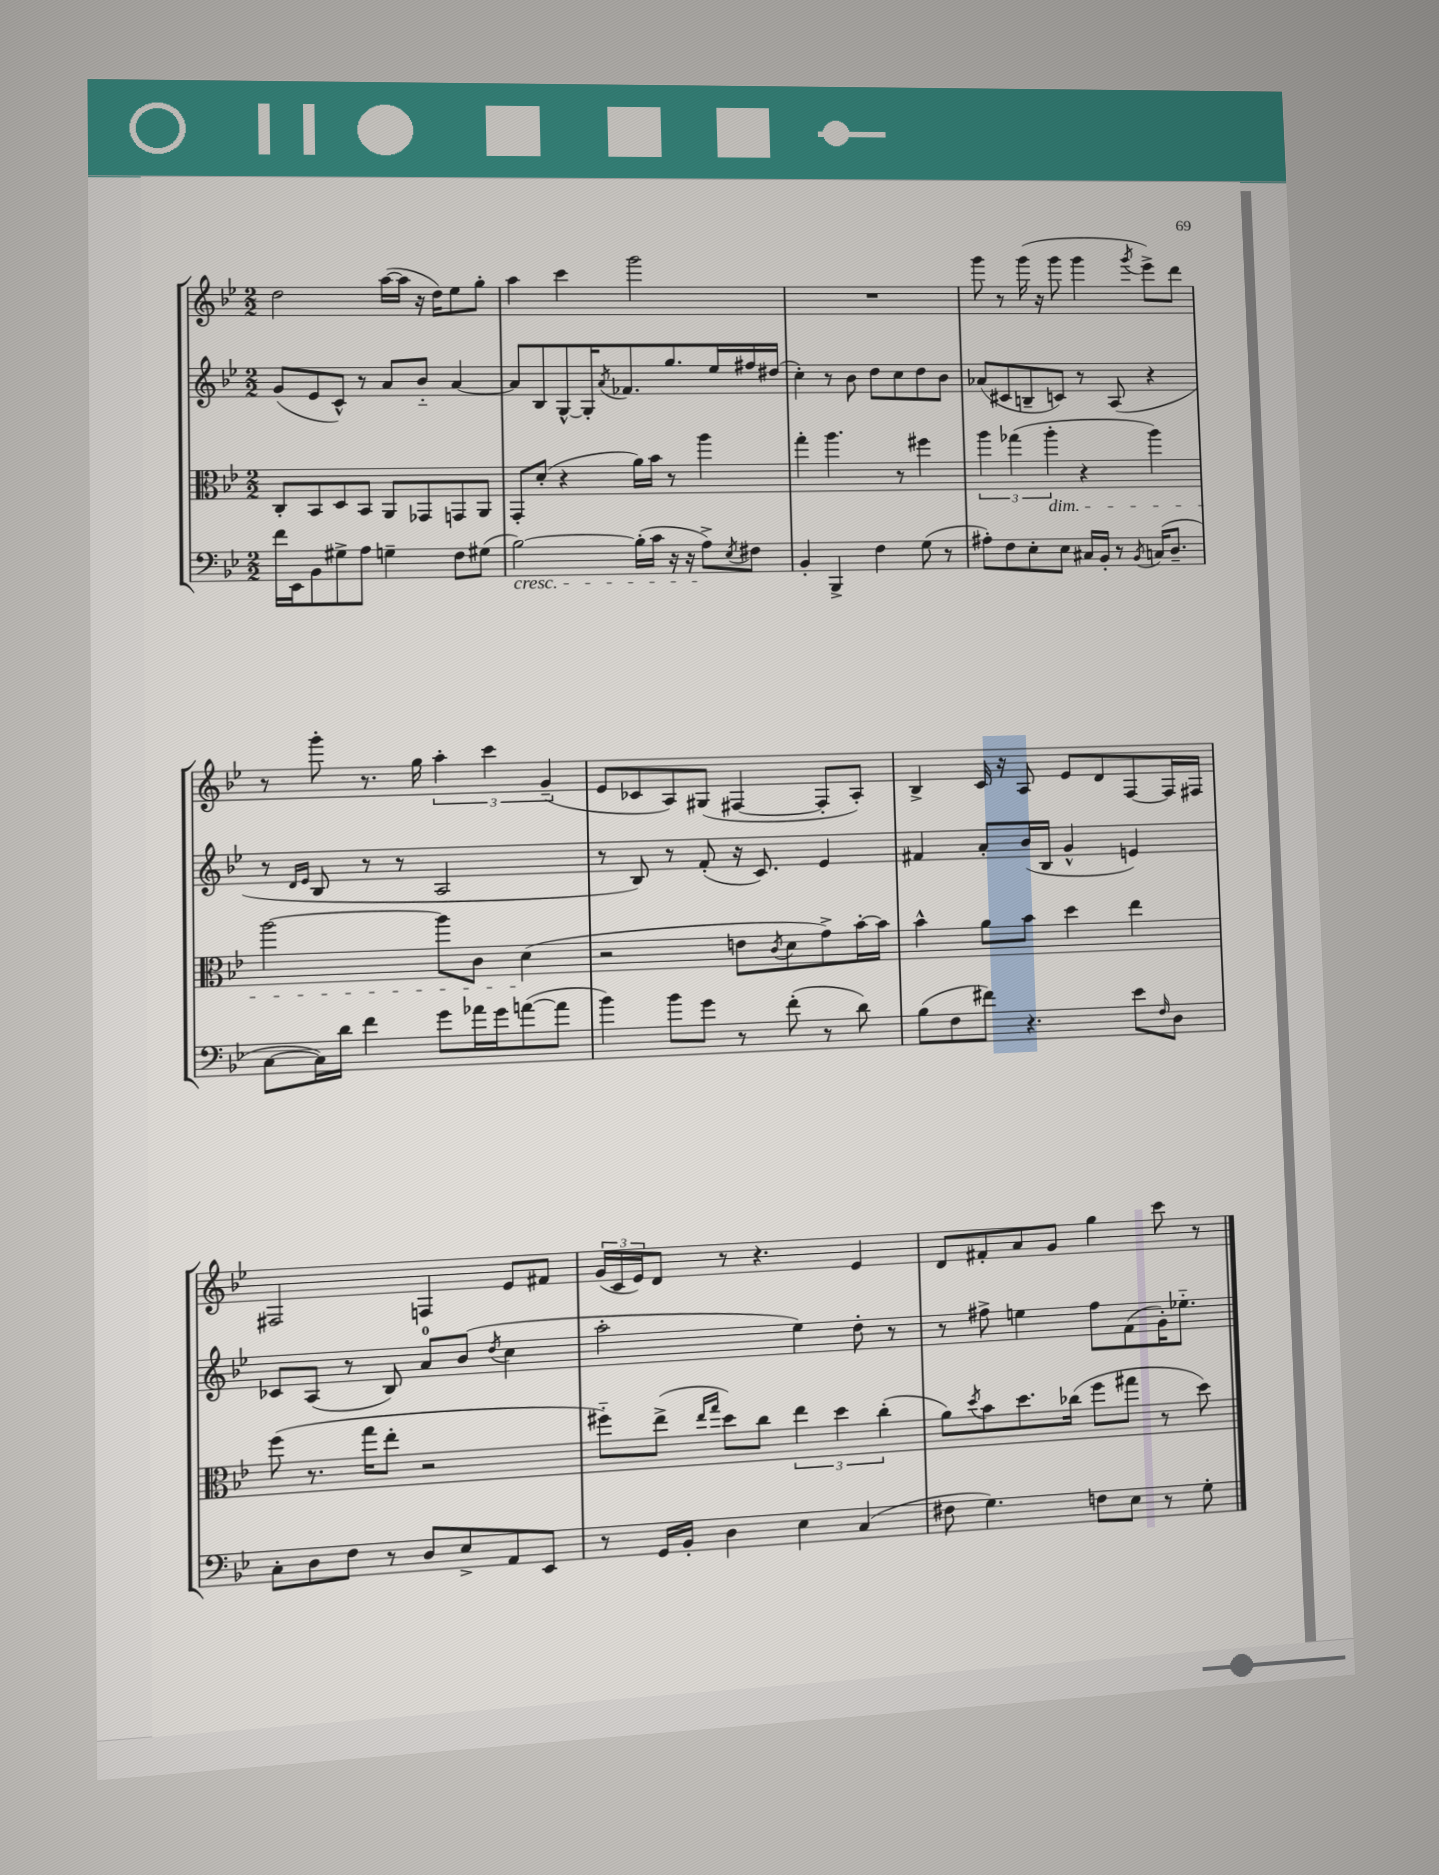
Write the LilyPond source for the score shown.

<<
\new StaffGroup <<
\new Staff = "s0" {
    \clef treble \key bes \major \numericTimeSignature \time 2/2
    d''2 a''16~( a''16 r16 d''16) ees''8 g''8-. |
    a''4 c'''4 g'''2 |
    R1 |
    g'''8 r8 g'''16( r16 g'''8 g'''4 \acciaccatura { g'''8 } ees'''8->) d'''8 |
    r8 g'''8-. r8. g''16 \tuplet 3/2 { a''4-. c'''4 g'4--( } |
    ees'8 ces'8 a8) gis8( fis4~ fis8-. a8-.) |
    bes4-> c'16 r16 a8 ees'8 d'8 f8~ f16 fis16 |
    fis2 f4 ees'8 fis'8 |
    \tuplet 3/2 { g'16( c'16 ees'16) } d'8 r8 r4. ees'4 |
    d'8 fis'8-. a'8 g'8 g''4 c'''8 r8 \bar "|." |
}
\new Staff = "s1" {
    \clef treble \key bes \major \numericTimeSignature \time 2/2
    g'8( ees'8 c'8-^) r8 a'8 bes'8-_ a'4~ |
    a'8 bes8 g8~-^ g16-. \acciaccatura { a'8 } fes'8. g''8. ees''16 fis''16 dis''16( |
    c''4-.) r8 bes'8 d''8 c''8 d''8 bes'8 |
    aes'8( cis'8 b8-- c'8) r8 a8( r4 |
    r8 \grace { d'16 ees'16 } bes8 r8 r8 a2 |
    r8 bes8) r8 f'8-.( r16 c'8.) ees'4 |
    fis'4 a'8-. bes'16( bes16 g'4-^ e'4) |
    ces'8 a8( r8 bes8) a'8-0 bes'8( \acciaccatura { d''8 } c''4 |
    a''2-. ees''4) d''8-. r8 |
    r8 fis''8-> e''4 fis''8 f'8( g'16-.) ees''8.-_ \bar "|." |
}
\new Staff = "s2" {
    \clef alto \key bes \major \numericTimeSignature \time 2/2
    c8-. bes,8 d8 bes,8 a,8 ges,8 g,8 a,8 |
    g,8-. d'8-.( r4 a'16) bes'16 r8 a''4 |
    g''4-. a''4. r8 fis''4 |
    \tuplet 3/2 { a''4 ges''4( a''4-.\dim } r4 a''4) |
    a''2~ a''8 c'8 d'4\!( |
    r2 e'8 \acciaccatura { c'8 } d'8 g'8->) bes'16~-. bes'16 |
    bes'4-^ a'8 bes'8 d''4 ees''4 |
    f''8( r8. g''16 ees''8-. r2 |
    fis''8-_) ees''8->( \grace { ees''16 g''16 } d''8) c''8 \tuplet 3/2 { ees''4 d''4 c''4-.( } |
    a'8) \acciaccatura { d''8 } bes'8 d''8. ces''16( f''8 gis''8 r8 d''8) \bar "|." |
}
\new Staff = "s3" {
    \clef bass \key bes \major \numericTimeSignature \time 2/2
    f'16 ees,16 bes,8 gis8-> a8 g4-- f8 gis8( |
    bes2~\cresc) bes16-.( c'16 r16 r16 a8->\!) \acciaccatura { ees8 } fis8 |
    bes,4-. bes,,4-> f4 g8( r8 |
    ais8-.) f8 ees8-. ees8 cis16 bes,16-. r8 \acciaccatura { bes,8 } c16( d8.-- |
    c8~ c16) d'16 f'4 g'8 aes'16 g'16 a'8~( a'8 |
    bes'4) bes'8 g'8 r8 f'8-.( r8 d'8) |
    bes8( f8 fis'8) r4. ees'8 \grace { f16 } d8 |
    c8-. d8 f8 r8 d8 ees8-> a,8 ees,8 |
    r8 g,16 bes,16-. d4 ees4 c4( |
    fis8 g4.) f8 ees8 r8 g8-. \bar "|." |
}
>>
>>
\layout { \context { \Score \remove "Bar_number_engraver" } }
